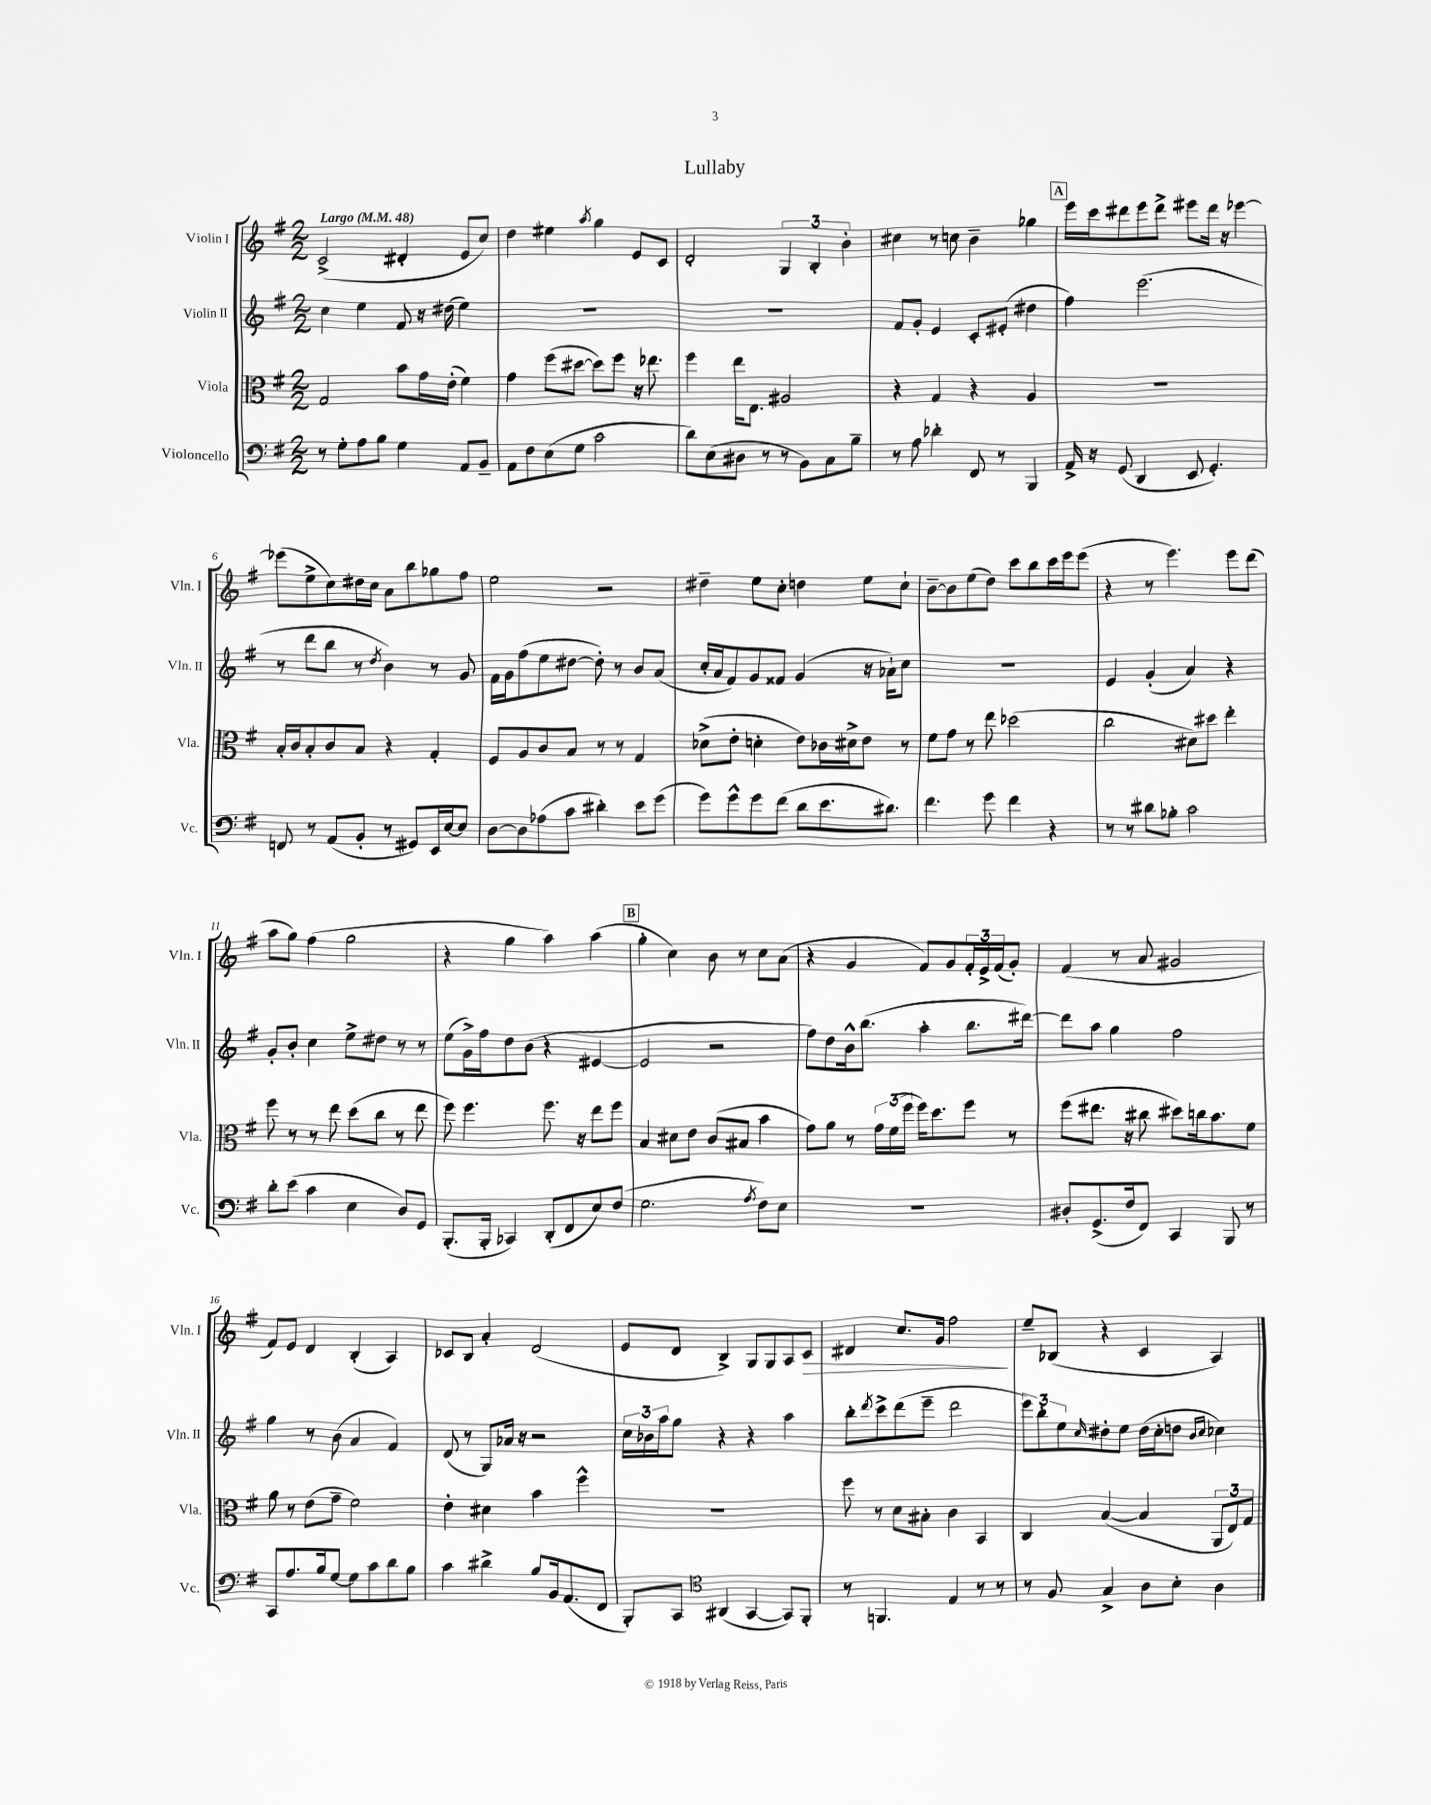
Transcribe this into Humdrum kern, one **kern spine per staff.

**kern	**kern	**kern	**kern
*staff4	*staff3	*staff2	*staff1
*clefF4	*clefC3	*clefG2	*clefG2
*k[f#]	*k[f#]	*k[f#]	*k[f#]
*M2/2	*M2/2	*M2/2	*M2/2
*MM48	*MM48	*MM48	*MM48
8r	2G/	4cc\	(2c^/
8G'\L	.	.	.
8A\	.	4ee\	.
8B\J	.	.	.
4G\	8b\L	8f#/	4d#'/
.	16g\L	16r	.
.	(16e'\JJ	(16dd#\	.
8AA/L	4f#\)	4ee\)	8e/L
8BB~/J	.	.	8cc/J)
=	=	=	=
8AA\L	4g\	1r	4dd\
8F#\	.	.	.
(8E\	(8ff#\L	.	4ee#\
8G\J	[8dd#\J	.	.
.	.	.	8qaa/
2c\	8dd#\]L)	.	4gg\
.	8ff#\J	.	.
.	16r	.	8e/L
.	8.ee-\	.	.
.	.	.	8c/J
=	=	=	=
8d\L)	4ff#\	1r	2d'/
(8E\	.	.	.
8D#\J	16ee\LK	.	.
.	8.E\J	.	.
8r	.	.	.
8r	2A#/	.	6G/
8BB\L)	.	.	.
.	.	.	6B'/
8C\	.	.	.
.	.	.	6b'\
8B~\J	.	.	.
=	=	=	=
8r	4r	8f#/L	4cc#\
8A\	.	8g'/J	.
4d-'\	4G/	4e/	8r
.	.	.	8cc\
8FF#/	4r	8c'/L	4b~\
8r	.	(8e#'/J	.
4BBB/	4A/	4dd#\	4gg-\
=	=	=	=
16AA^/	1r	4ff#\)	16eee\LL
16r	.	.	16ccc\J
(8GG/	.	.	8ddd#\
4DD/	.	(2.eee\	8eee\
.	.	.	8ddd#^\J
8EE/	.	.	8eee#\L
4.GG'/)	.	.	16ddd#\Jk
.	.	.	16r
.	.	.	[4eee-\
=	=	=	=
8FF/	16B'/LL	8r	(8eee-\]L
.	16c/J	.	.
8r	8B'/	8ddd\L	8ee^\
(8AA/L	8c/	8bb\J	8cc\)
8BB'/J	8B/J	8r	16dd#\L
.	.	.	16cc\JJ
.	.	8qdd/	.
8r	4r	4b\)	8a\L
8GG#/L)	.	.	8bb\
16EE/L	4G'/	8r	8gg-\
[16E/J	.	.	.
8E/]J	.	8g/	8ff#\J
=	=	=	=
[8D\L	8F#/L	16f#\LL	2ee\
.	.	16g\J	.
8D\]	8A/	(8ff#\	.
(8A-\	8c/	8ee\	.
8c\J	8B/J	[8dd#\J	.
4d#'\)	8r	8dd#'\])	2r
.	8r	8r	.
8e\L	4G/	8b/L	.
(8g\J	.	(8a/J	.
=	=	=	=
8g\L)	(8d-^\L	16cc'/LL	4dd#~\
.	.	16a/J	.
8g^^\	8e'\J	8f#/)	.
8g\	4d'\	8g/	8ee\L
(8f#\J	.	8f##/J	8cc'\J
8d\L	8e\L)	(4g/	4dd\
8.e\	16c-\L	.	.
.	16d#^\J	.	.
.	8e\J	16r	8ee\L
8.d#\J)	.	16a-`\LK)	.
.	8r	8cc\J	8cc`\J
=	=	=	=
4.f#\	8f#\L	1r	[8b~\L
.	8g\J	.	8b\]
.	8r	.	(8ee\
8g\	8ee\	.	8dd\J)
4f#\	(2dd-\	.	8ccc\L
.	.	.	8bb\
4r	.	.	16ccc\L
.	.	.	16eee\J
.	.	.	(8eee\J
=	=	=	=
8r	2cc\	4e/	4r
8r	.	.	.
8d#\L	.	(4g'/	8r
8B-'\J	.	.	4.eee\)
2c\	8d#\L)	4a/)	.
.	8dd#\J	.	.
.	4ee'\	4r	8eee\L
.	.	.	(8ddd\J
=	=	=	=
8d'\L	8ff#\	8g'/L	8aa\L
(8e\J	8r	8b'/J	8gg\J)
4c\	8r	4cc\	(4ff#\
.	8ee\	.	.
4E\	(8dd\L	8ee^\L	2gg\
.	8cc\J	8dd#\J	.
8D/L)	8r	8r	.
8GG/J	8ee\	8r	.
=	=	=	=
(8.BBB'/L	8ff#\)	(8ee\L	4r
.	4.ff#\	16g^\L)	.
16BBB'/Jk	.	16ff#\J	.
4CC-/)	.	8dd\	4gg\
.	.	(8b\J	.
(8DD'/L	8.ff#\	4r	4aa\)
8FF#/	.	.	.
.	16r	.	.
8E/)	8ee\L	[4e#/	(4aa\
(8F#/J	8ff#\J	.	.
=	=	=	=
2.G\	4B/	2e#/]	4gg'\
.	8d#\L	.	4cc\)
.	8e\J	.	.
.	(8c/L	2r	8b\
.	8B#/J	.	8r
8qA/	.	.	.
8F#\L)	4b\	.	8cc\L
8E\J	.	.	(8a\J
=	=	=	=
1r	8g\L)	8ff#\L)	4r
.	8a\J	8dd\	.
.	8r	16b^^\k	4g/
.	.	(8.bb\J	.
.	24g\LL	.	.
.	(24f#\	.	.
.	24ff#\JJ	.	.
.	16ff#\LK)	4aa'\	8f#/L)
.	8.dd\	.	.
.	.	.	8g/
.	8ff#\J	8.bb\L	24f#'/L
.	.	.	24e^/
.	.	.	(24f#/J
.	8r	.	8g'/J)
.	.	[16ddd#\Jk)	.
=	=	=	=
8D#'/L	(8ff#\L	8ddd#\]L	(4f#/
(8.GG^/	8.ee#\J	8aa\J	.
.	.	4gg\	8r
16F#/k	16r	.	.
8FF#/J)	8cc#\	.	8a/
4CC/	8dd#\L)	2ff#\	2g#/
.	16cc\k	.	.
.	8.b\	.	.
8BBB/	.	.	.
8r	8f#\J	.	.
=	=	=	=
8CC/L	8a\	4gg\	8f#/L)
8.A/	8r	.	8e/J
.	(8e\L	8r	4d/
16B/k	.	.	.
[8G/J	8g~\J	(8b\	.
8G\]L	2f#\)	4a/	(4B'/
8c\	.	.	.
8d\	.	4f#/)	4A/)
8B\J	.	.	.
=	=	=	=
4c\	4e'\	(8d/	8c-/L
.	.	8r	8B/J
4d#^\	4d#\	8G/L)	4a'/
.	.	16a-/Jk	.
.	.	16r	.
8B/L	4b\	2r	(2d/
16BB/k	.	.	.
(8.AA/	.	.	.
.	4ff#^^\	.	.
8FF#/J	.	.	.
=	=	=	=
8BBB'/L)	1r	24cc\LL	8e/L
.	.	24b-\	.
.	.	24aa\J	.
8CC/J	.	8gg\J	8d/J
*clefC4	*	*	*
(4AA#/	.	4r	4B^/)
[4GG/	.	4r	8G/L
.	.	.	8G/
8GG/]L)	.	4aa\	8A/
8FF#'/J	.	.	8c/J
=	=	=	=
8r	8ff#\	8bb'\L	4d#/
.	.	8qddd/	.
4.FF/	8r	8ccc^\	.
.	8d\L	(8ddd\	8.cc/L
.	8B#'\J	8eee~\J	.
.	.	.	16g/Jk
4E/	4c\	2ddd\	2ff#\
8r	4BB/	.	.
8r	.	.	.
=	=	=	=
8r	4C/	12eee\L)	8ee~/L
.	.	12bb'\	.
8F#/	.	.	(8B-/J
.	.	12ee\	.
.	.	16qqcc/	.
4G^/	([4B/	8dd#'\	4r
.	.	8ee\J	.
8A\L	4B/]	(16dd#\LL	4c/
.	.	16cc'\J	.
8B'\J	.	8dd\J	.
.	.	16qqb/LL	.
.	.	16qqcc/JJ	.
4A\	12AA/L	4cc-\)	4A/)
.	12E/)	.	.
.	12G/J	.	.
==	==	==	==
*-	*-	*-	*-
